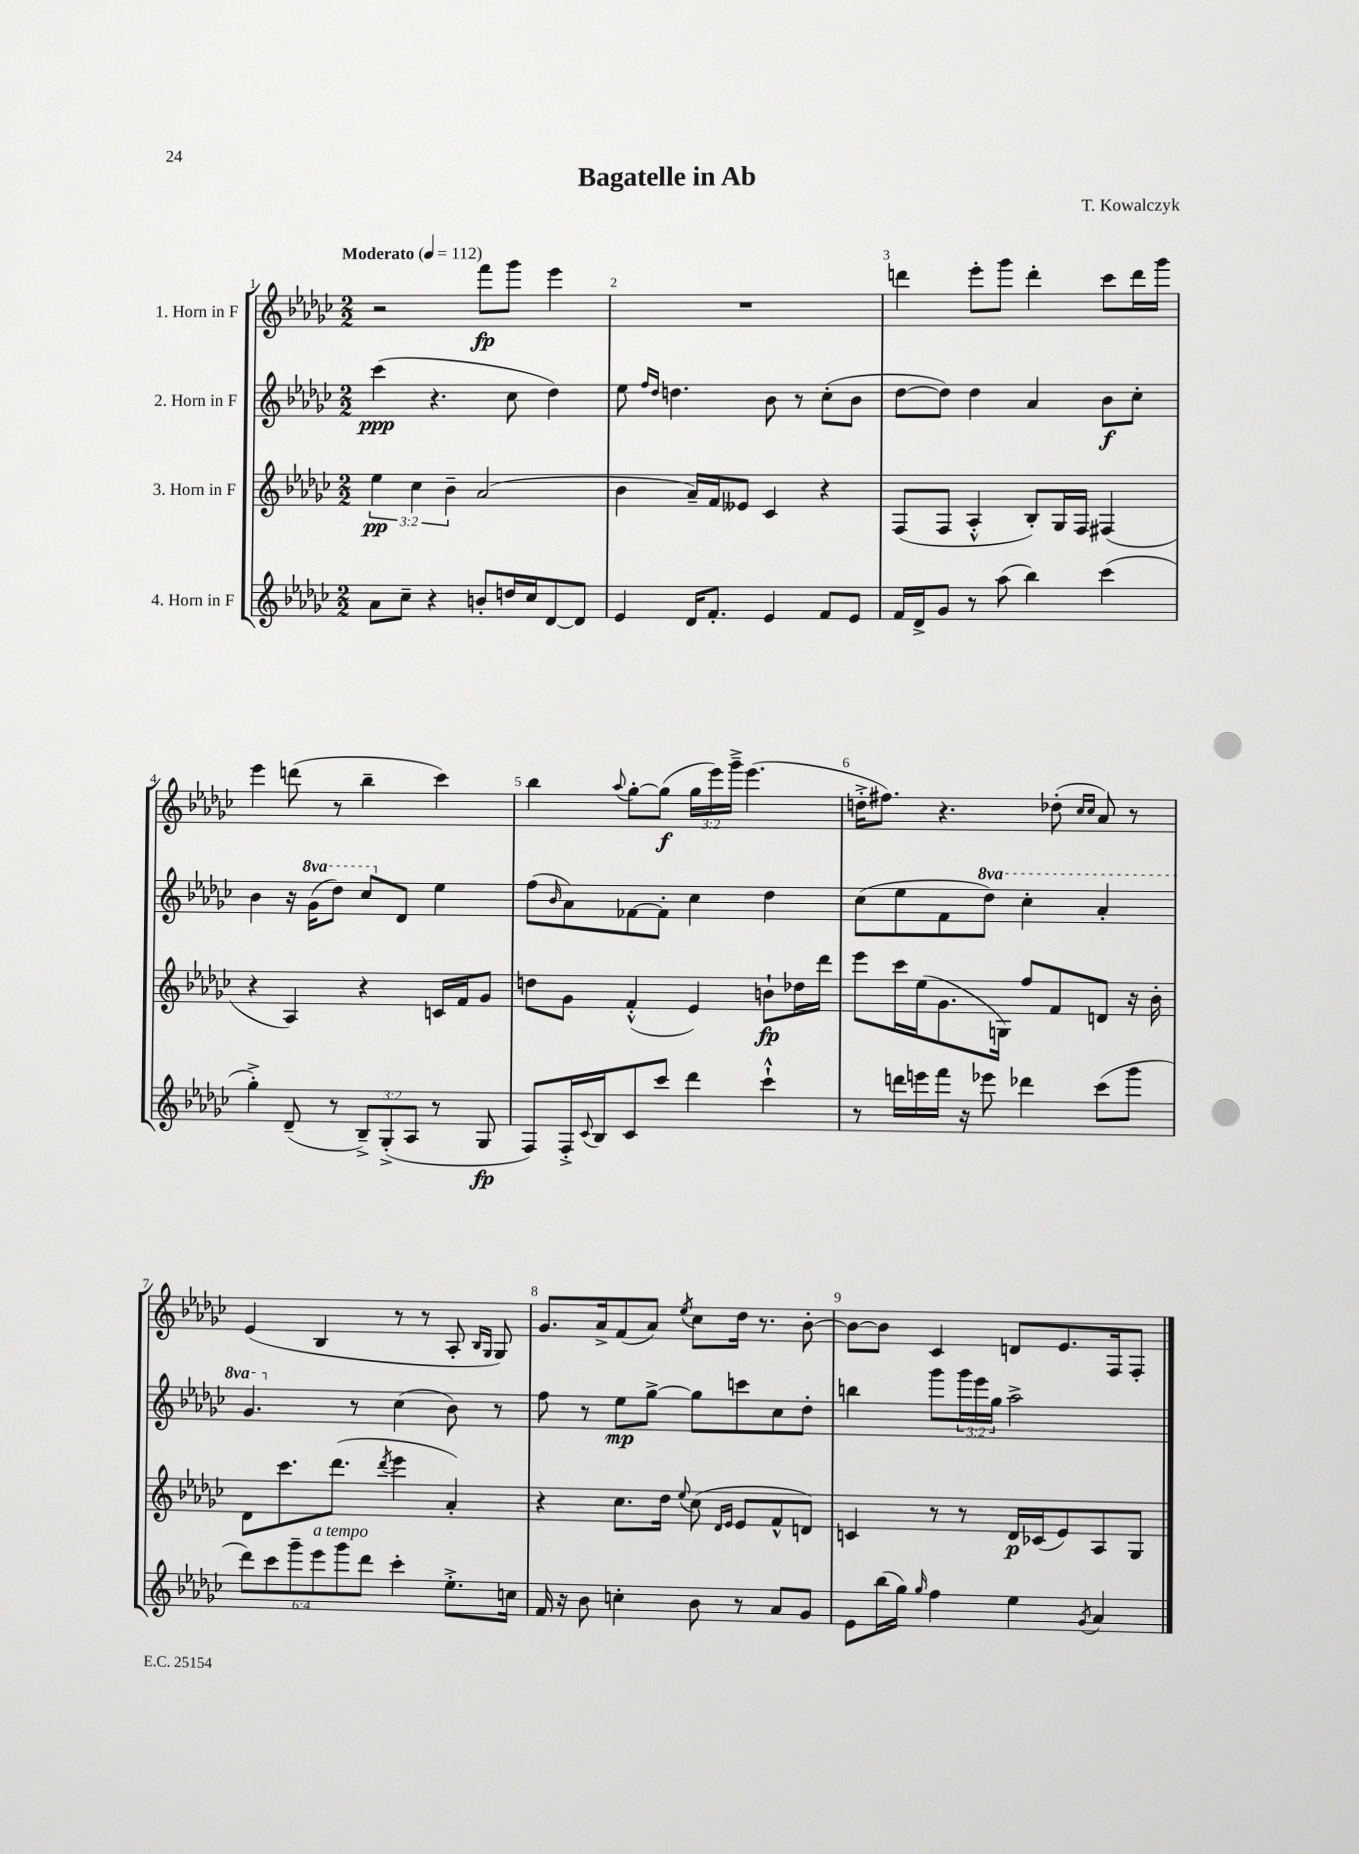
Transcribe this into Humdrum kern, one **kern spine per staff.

**kern	**dynam	**kern	**dynam	**kern	**dynam	**kern	**dynam
*part4	*part4	*part3	*part3	*part2	*part2	*part1	*part1
*staff4	*staff4	*staff3	*staff3	*staff2	*staff2	*staff1	*staff1
*I"4. Horn in F	*	*I"3. Horn in F	*	*I"2. Horn in F	*	*I"1. Horn in F	*
*clefG2	*	*clefG2	*	*clefG2	*	*clefG2	*
*k[b-e-a-d-g-c-]	*	*k[b-e-a-d-g-c-]	*	*k[b-e-a-d-g-c-]	*	*k[b-e-a-d-g-c-]	*
*M2/2	*	*M2/2	*	*M2/2	*	*M2/2	*
*MM112	*	*MM112	*	*MM112	*	*MM112	*
=1	=1	=1	=1	=1	=1	=1	=1
!	!	!	!	!	!	!LO:TX:a:B:t=Moderato	!
8a-\L	.	6ee-\	pp	(4ccc-\	ppp	2r	.
8cc-~\J	.	.	.	.	.	.	.
.	.	6cc-\	.	.	.	.	.
4r	.	.	.	4.r	.	.	.
.	.	6b-~\	.	.	.	.	.
8bn'/L	.	(2a-/	.	.	.	8fff\L	fp
16ddn/L	.	.	.	8cc-\	.	8ggg-\J	.
16cc-/J	.	.	.	.	.	.	.
[8d-/	.	.	.	4dd-\)	.	4eee-\	.
8d-/J]	.	.	.	.	.	.	.
=2	=2	=2	=2	=2	=2	=2	=2
4e-/	.	4b-\	.	8ee-\	.	1r	.
.	.	.	.	16qqff/LL	.	.	.
.	.	.	.	16qqdd-/JJ	.	.	.
.	.	.	.	4.ddn\	.	.	.
16d-/KL	.	16a-~/LL)	.	.	.	.	.
8.f'/J	.	16f/J	.	.	.	.	.
.	.	8e--X/J	.	.	.	.	.
4e-/	.	4c-/	.	8b-\	.	.	.
.	.	.	.	8r	.	.	.
8f/L	.	4r	.	(8cc-'\L	.	.	.
8e-/J	.	.	.	8b-\J	.	.	.
=3	=3	=3	=3	=3	=3	=3	=3
16f/LL	.	(8F/L	.	[8dd-\L	.	4dddn\	.
16d-^/J	.	.	.	.	.	.	.
8g-/J	.	8F/J	.	8dd-\J])	.	.	.
8r	.	4A-'^^/	.	4dd-\	.	8eee-'\L	.
(8aa-\	.	.	.	.	.	8ggg-\J	.
4bb-\)	.	8B-'/L)	.	4a-/	.	4ddd'\	.
.	.	16G-/L	.	.	.	.	.
.	.	16F/JJ	.	.	.	.	.
(4ccc-\	.	(4F#X/	.	8b-\L	f	8ccc-\L	.
.	.	.	.	8cc-'\J	.	16ddd\L	.
.	.	.	.	.	.	16ggg-\JJ	.
!!LO:LB:g=z
=4	=4	=4	=4	=4	=4	=4	=4
4gg-'^\)	.	4r	.	4b-\	.	4eee-\	.
(8d-~/	.	4A-/)	.	16r	.	(8dddn\	.
*	*	*	*	*8va	*	*	*
.	.	.	.	(16gg-\KL	.	.	.
8r	.	.	.	8ddd-\J)	.	8r	.
12B-~^/L)	.	4r	.	8ccc-/L	.	4bb-~\	.
(12G-'^/	.	.	.	.	.	.	.
*	*	*	*	*X8va	*	*	*
.	.	.	.	8d-/J	.	.	.
12A-/J	.	.	.	.	.	.	.
8r	.	16cn/LL	.	4ee-\	.	4ccc-\)	.
.	.	16f/J	.	.	.	.	.
8G-/	fp	8g-/J	.	.	.	.	.
=5	=5	=5	=5	=5	=5	=5	=5
8F/L)	.	8ddn\L	.	(8ff\L	.	4bb-\	.
.	.	.	.	16qqb-/	.	.	.
16F'^/L	.	8g-\J	.	8a-\)	.	.	.
8qqc-/	.	.	.	.	.	.	.
16B-/J	.	.	.	.	.	.	.
.	.	.	.	.	.	8qqaa-/	.
8c-/	.	(4f'^^/	.	[8f-X\	.	[8gg-'\L	.
8ccc-/J	.	.	.	8f-'\J]	.	(8gg-\J]	f
4ddd-\	.	4e-/)	.	4cc-\	.	24gg-\LL	.
.	.	.	.	.	.	24eee-\)	.
.	.	.	.	.	.	24ggg-~^\JJ	.
.	.	.	.	.	.	(4.eee-\	.
4ccc-`^^\	.	8bn`\L	fp	4dd-\	.	.	.
.	.	16dd-X\L	.	.	.	.	.
.	.	16ddd-\JJ	.	.	.	.	.
=6	=6	=6	=6	=6	=6	=6	=6
8r	.	8eee-\L	.	(8cc-\L	.	16ddn'^\KL	.
.	.	.	.	.	.	8.ff#X\J)	.
16dddn\LL	.	16ccc-\L	.	8ee-\	.	.	.
16eeen\	.	(16ee-\J	.	.	.	.	.
16fff\JJ	.	8.g-\	.	8f\	.	4.r	.
16r	.	.	.	.	.	.	.
*	*	*	*	*8va	*	*	*
8eee-X\	.	.	.	8ddd-\J)	.	.	.
.	.	16Gn\Jk)	.	.	.	.	.
4ddd-X\	.	8ff/L	.	4ccc-'\	.	.	.
.	.	8f/	.	.	.	(8dd-X'\	.
.	.	.	.	.	.	16qqcc-/LL	.
.	.	.	.	.	.	16qqcc-/JJ	.
(8ccc-\L	.	8dn/J	.	4aa-'/	.	8a-/)	.
8ggg-\J	.	16r	.	.	.	8r	.
.	.	16b-'\	.	.	.	.	.
!!LO:LB:g=z
=7	=7	=7	=7	=7	=7	=7	=7
12ddd-\L)	.	8d-\L	.	4.gg-/	.	(4e-/	.
12ccc-\	.	.	.	.	.	.	.
.	.	8.ccc-\	.	.	.	.	.
12ggg-~\	.	.	.	.	.	.	.
!LO:TX:a:i:t=a tempo	!	!	!	!	!	!	!
12eee-\	.	.	.	.	.	4B-/	.
.	.	(8.ddd-\J	.	.	.	.	.
12ggg-\	.	.	.	.	.	.	.
*	*	*	*	*X8va	*	*	*
.	.	.	.	8r	.	.	.
12ddd-\J	.	.	.	.	.	.	.
.	.	8qddd-/	.	.	.	.	.
4ccc-'\	.	4eee-\	.	(4cc-\	.	8r	.
.	.	.	.	.	.	8r	.
8.ee-'^\L	.	4a-'/)	.	8b-\)	.	8A-'/	.
.	.	.	.	.	.	16qqB-/LL	.
.	.	.	.	.	.	16qqG-/JJ	.
.	.	.	.	8r	.	8G-/)	.
16ccn\Jk	.	.	.	.	.	.	.
=8	=8	=8	=8	=8	=8	=8	=8
16f/	.	4r	.	8ff\	.	8.g-/L	.
16r	.	.	.	.	.	.	.
8b-\	.	.	.	8r	.	.	.
.	.	.	.	.	.	16a-^/k	.
4ccn'\	.	8.cc-\L	.	8ee-\L	mp	(8f/	.
.	.	.	.	[8gg-^\J	.	8a-/J)	.
.	.	16dd-\Jk	.	.	.	.	.
.	.	8qqee-/	.	.	.	8qee-/	.
8b-\	.	(8cc-\	.	8gg-\L]	.	8cc-\L	.
.	.	16qqd-/LL	.	.	.	.	.
.	.	16qqe-/JJ	.	.	.	.	.
8r	.	8e-/L	.	8cccn\	.	16dd-\Jk	.
.	.	.	.	.	.	8.r	.
8a-/L	.	8f^^/	.	8cc-\	.	.	.
8g-/J	.	8dn/J)	.	8dd-'\J	.	[8b-'\	.
=9	=9	=9	=9	=9	=9	=9	=9
8e-\L	.	4cn/	.	4bbn\	.	8b-\L_	.
(16bb-\L	.	.	.	.	.	8b-\J]	.
16gg-\JJ)	.	.	.	.	.	.	.
16qqgg-/	.	.	.	.	.	.	.
4ff\	.	8r	.	8ggg-\L	.	4c-/	.
.	.	8r	.	24ggg-\L	.	.	.
.	.	.	.	24eee-\	.	.	.
.	.	.	.	24gg-\JJ	.	.	.
4ee-\	.	16d-/LL	p	2aa-^\	.	8dn/L	.
.	.	(16c-X/J	.	.	.	.	.
.	.	8e-/)	.	.	.	8.e-/	.
8qg-/	.	.	.	.	.	.	.
4a-/	.	8A-/	.	.	.	.	.
.	.	.	.	.	.	16F/k	.
.	.	8G-/J	.	.	.	8F'/J	.
==	==	==	==	==	==	==	==
*-	*-	*-	*-	*-	*-	*-	*-
